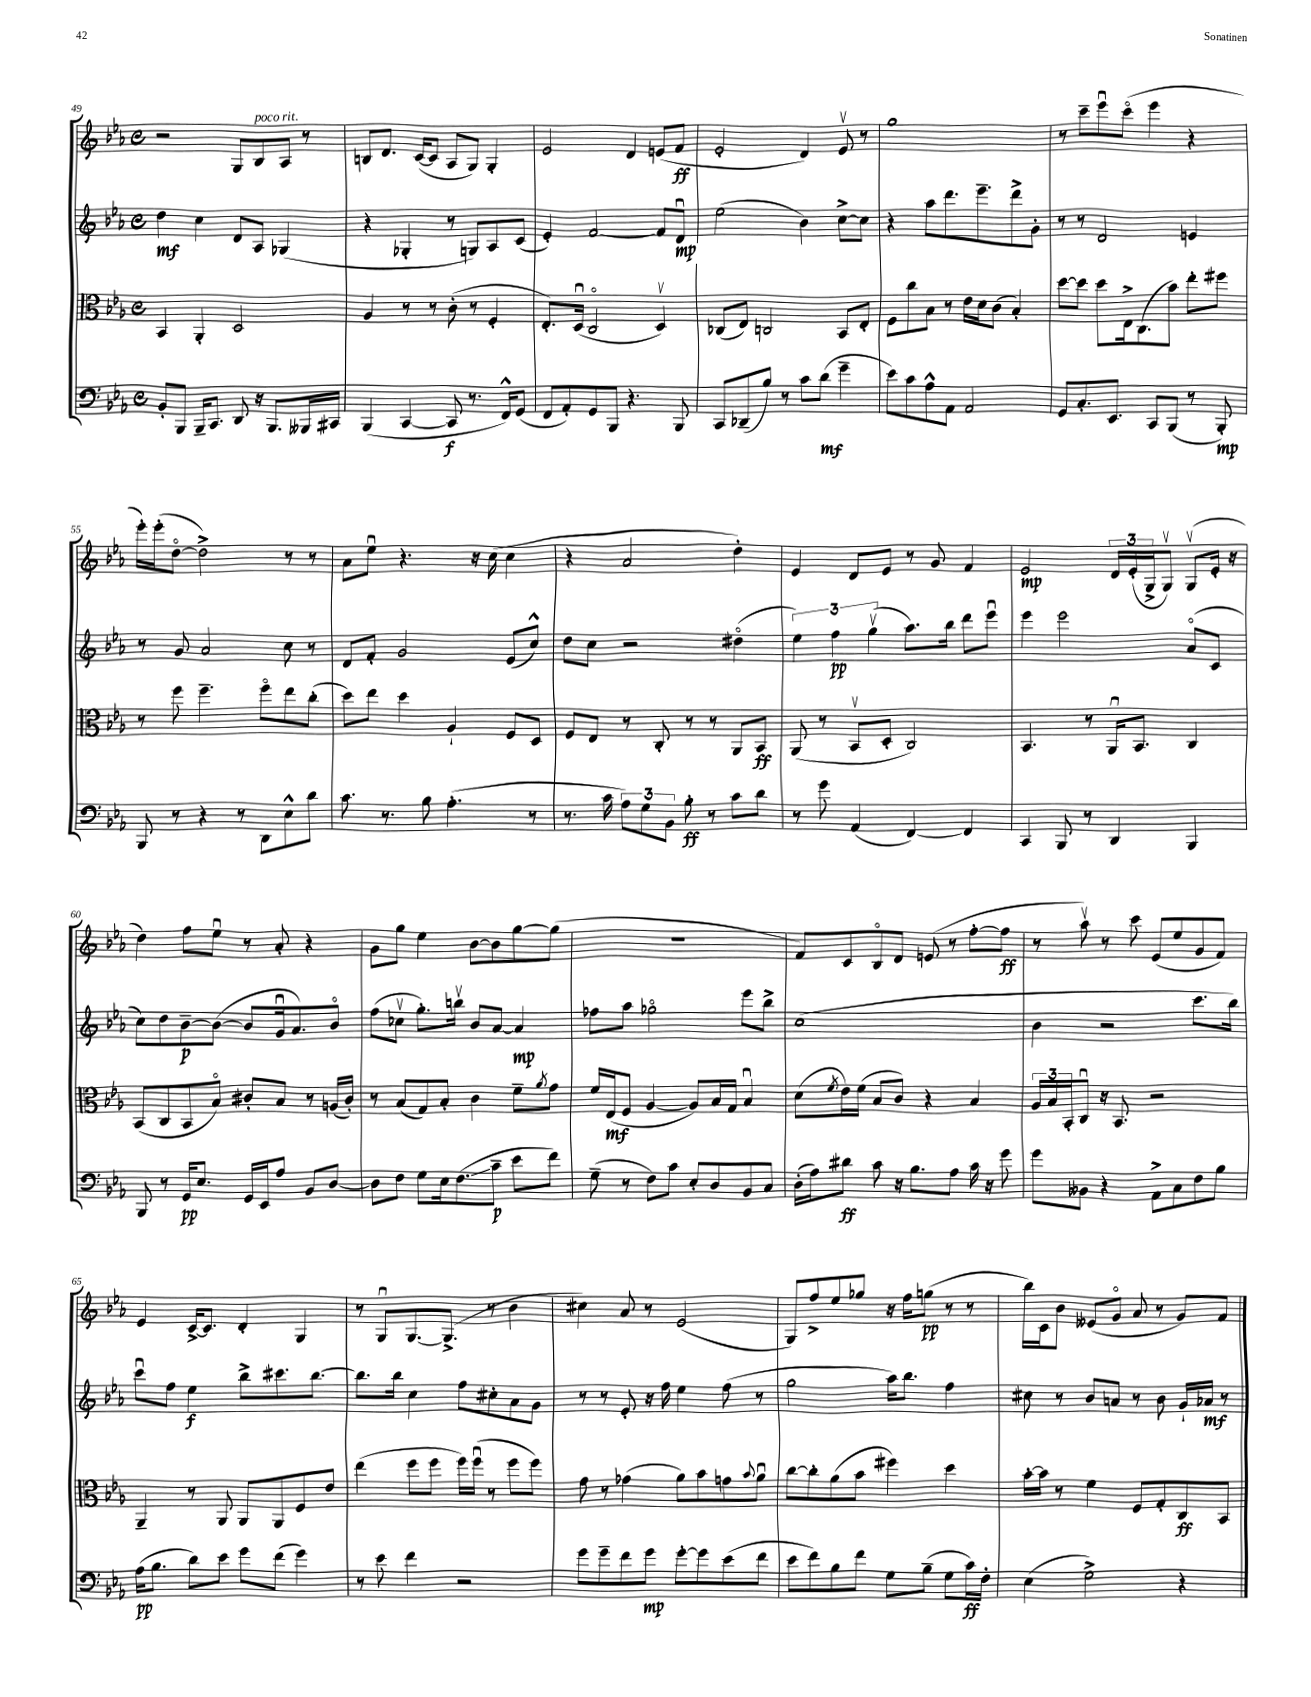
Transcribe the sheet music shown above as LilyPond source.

<<
\new StaffGroup <<
\new Staff = "s0" {
    \clef treble \key ees \major \defaultTimeSignature \time 4/4
    r2 g8 bes8^\markup { \italic "poco rit." } aes8 r8 |
    b8 d'8. c'16~( c'8 aes8 g8) g4-. |
    ees'2 d'4 e'8( f'8\ff |
    ees'2-. d'4) ees'8\upbow r8 |
    g''1 |
    r8 c'''8-- ees'''8\downbow c'''8\flageolet( ees'''4 r4 |
    ees'''16-.) ees'''16-.( d''8~\flageolet d''2->) r8 r8 |
    aes'8 ees''8\downbow r4. r16 c''16( c''4 |
    r4 aes'2 d''4-.) |
    ees'4 d'8 ees'8 r8 g'8 f'4 |
    ees'2\mp \tuplet 3/2 { d'16 ees'16-.( g16-> } g8\upbow) g8\upbow( ees'16-. r16 |
    d''4) f''8 ees''8\downbow r8 aes'8-. r4 |
    g'8 g''8 ees''4 bes'8~ bes'8 g''8~ g''8( |
    R1 |
    f'8) c'8 bes8\flageolet d'8 e'8( r8 f''8~-. f''8\ff |
    r8 aes''8\upbow) r8 c'''8 ees'8( ees''8 g'8 f'8) |
    ees'4 c'16~-> c'8. d'4-. g4 |
    r8 g8\downbow g8.~ g8.->( r8 bes'4 |
    cis''4) aes'8 r8 ees'2( |
    g8) f''8-> ees''8 ges''8 r16 f''16 g''8\pp( r8 r8 |
    bes''16) c'16 bes'8 eeses'8( g'8\flageolet aes'8 r8 g'8) f'8 \bar "|." |
}
\new Staff = "s1" {
    \clef treble \key ees \major \defaultTimeSignature \time 4/4
    d''4\mf c''4 d'8 aes8 ges4( |
    r4 ges4-. r8 g8) aes8 c'8( |
    ees'4-.) f'2~ f'8 d'8\downbow\mp |
    ees''2( bes'4) c''8~-> c''8 |
    r4 aes''8 d'''8. ees'''8.-- d'''8-> g'8-. |
    r8 r8 d'2 e'4 |
    r8 g'8 aes'2 c''8 r8 |
    d'8 f'8-. g'2 ees'8( c''8-^) |
    d''8 c''8 r2 dis''4\flageolet( |
    \tuplet 3/2 { ees''4) f''4\pp g''4\upbow( } aes''8.) bes''16 d'''8 ees'''8\downbow |
    ees'''4 ees'''2 aes'8\flageolet( c'8 |
    c''8) d''8 bes'8~--\p bes'8~( bes'8 g'16\downbow aes'8.) bes'8\flageolet |
    f''8( ces''8\upbow g''8.-.) b''16\upbow bes'8 aes'8~ aes'4\mp |
    fes''8 aes''8 ges''2\flageolet ees'''8 bes''8-> |
    c''1( |
    bes'4 r2 c'''8. bes''16) |
    c'''8\downbow f''8 ees''4\f bes''8-> cis'''8. bes''8.~ |
    bes''8. bes''16 c''4 f''8 cis''8-. aes'8 g'8 |
    r8 r8 ees'8-. r16 f''16 ees''4 f''8( r8 |
    g''2 aes''16) bes''8. f''4 |
    cis''8 r8 bes'8 a'8 r8 bes'8 g'16-! aes'16\mf r8 \bar "|." |
}
\new Staff = "s2" {
    \clef alto \key ees \major \defaultTimeSignature \time 4/4
    bes,4 aes,4-. d2 |
    aes4 r8 r8 c'8-.( r8 f4-. |
    ees8.-.) d16\downbow( c2\flageolet d4\upbow) |
    ces8( ees8) c2 bes,8 ees8-. |
    f8 c''8 bes8 r8 ees'16 d'16 c'8( bes4-.) |
    d''8~ d''8 d''8 ees16-> c8.( bes'8) ees''8-. fis''8 |
    r8 f''8 f''4.-- f''8\flageolet ees''8 c''8-.( |
    d''8) ees''8 d''4 aes4-! f8 d8 |
    f8 ees8 r8 c8-. r8 r8 aes,8 bes,8\ff |
    aes,8( r8 bes,8\upbow d8-. c2) |
    bes,4. r8 aes,16\downbow bes,8. c4 |
    bes,8( c8 bes,8 bes8\flageolet) cis'8-. bes8 r8 a16( cis'16-.) |
    r8 bes8( g8) bes8-. c'4 f'8-- \acciaccatura { aes'8 } g'8 |
    f'16 ees16\mf( f8 aes4~ aes8) bes16 g16 bes4\downbow |
    d'8( \acciaccatura { f'8 } ees'16) f'16( bes8 c'8) r4 bes4 |
    \tuplet 3/2 { aes16 bes16 bes,16-. } c8\downbow r16 bes,8. r2 |
    aes,4-- r8 aes,8 aes,8 aes,8 f8 ees'8 |
    ees''4( f''8 f''8 f''16) f''16\downbow( r8 f''8 f''8) |
    g'8 r8 ges'4( aes'8) bes'8 g'8 \appoggiatura { bes'8 } aes'8\downbow |
    c''8~ c''8-. aes'8( bes'8 fis''4) d''4 |
    bes'16~-. bes'16 r8 f'4 f8 g8-. c8\ff bes,8 \bar "|." |
}
\new Staff = "s3" {
    \clef bass \key ees \major \defaultTimeSignature \time 4/4
    bes,8-. bes,,8 bes,,16-- c,8. d,8 r16 bes,,8. beses,,16 cis,16 |
    bes,,4( c,4~ c,8\f r8. f,16-^) g,8( |
    f,8 aes,8-.) g,8 bes,,8 r4. bes,,8 |
    c,8 des,8--( bes8) r8 c'8 d'8\mf( g'4-- |
    ees'8) c'8 aes8-^ aes,8 aes,2 |
    g,8 c8.-. ees,8. c,8 bes,,8( r8 bes,,8-.\mp) |
    bes,,8 r8 r4 r8 d,8 ees8-^ d'8 |
    c'8. r8. bes8 aes4.-.( r8 |
    r8. c'16 \tuplet 3/2 { aes8) g8 bes,8 } bes8-.\ff r8 c'8 d'8 |
    r8 g'8 aes,4( f,4~) f,4 |
    c,4 bes,,8 r8 d,4 bes,,4 |
    bes,,8 r8 g,16\pp ees8. g,16 ees,16 aes8 bes,8 d8~ |
    d8 f8 g8 ees16 f8.\glissando( c'8--\p ees'8 f'8) |
    g8--( r8 f8) c'8 ees8-. d8 bes,8 c8 |
    d16-.( aes16) dis'8\ff c'8 r16 bes8. aes8 c'16 r16 g'8 |
    g'8 beses,8 r4 aes,8-> c8 f8 bes8 |
    aes16\pp( bes8. d'8) ees'8 g'8 f'8( g'4) |
    r8 ees'8 f'4 r2 |
    g'8 g'8-- f'8 g'8\mp g'8~-. g'8 ees'8( f'8 |
    ees'8 f'8) bes8 f'8 g8 bes8--( g8 c'16\ff) f16-. |
    ees4( g2->) r4 \bar "|." |
}
>>
>>
\layout { \context { \Score currentBarNumber = #49 } }
